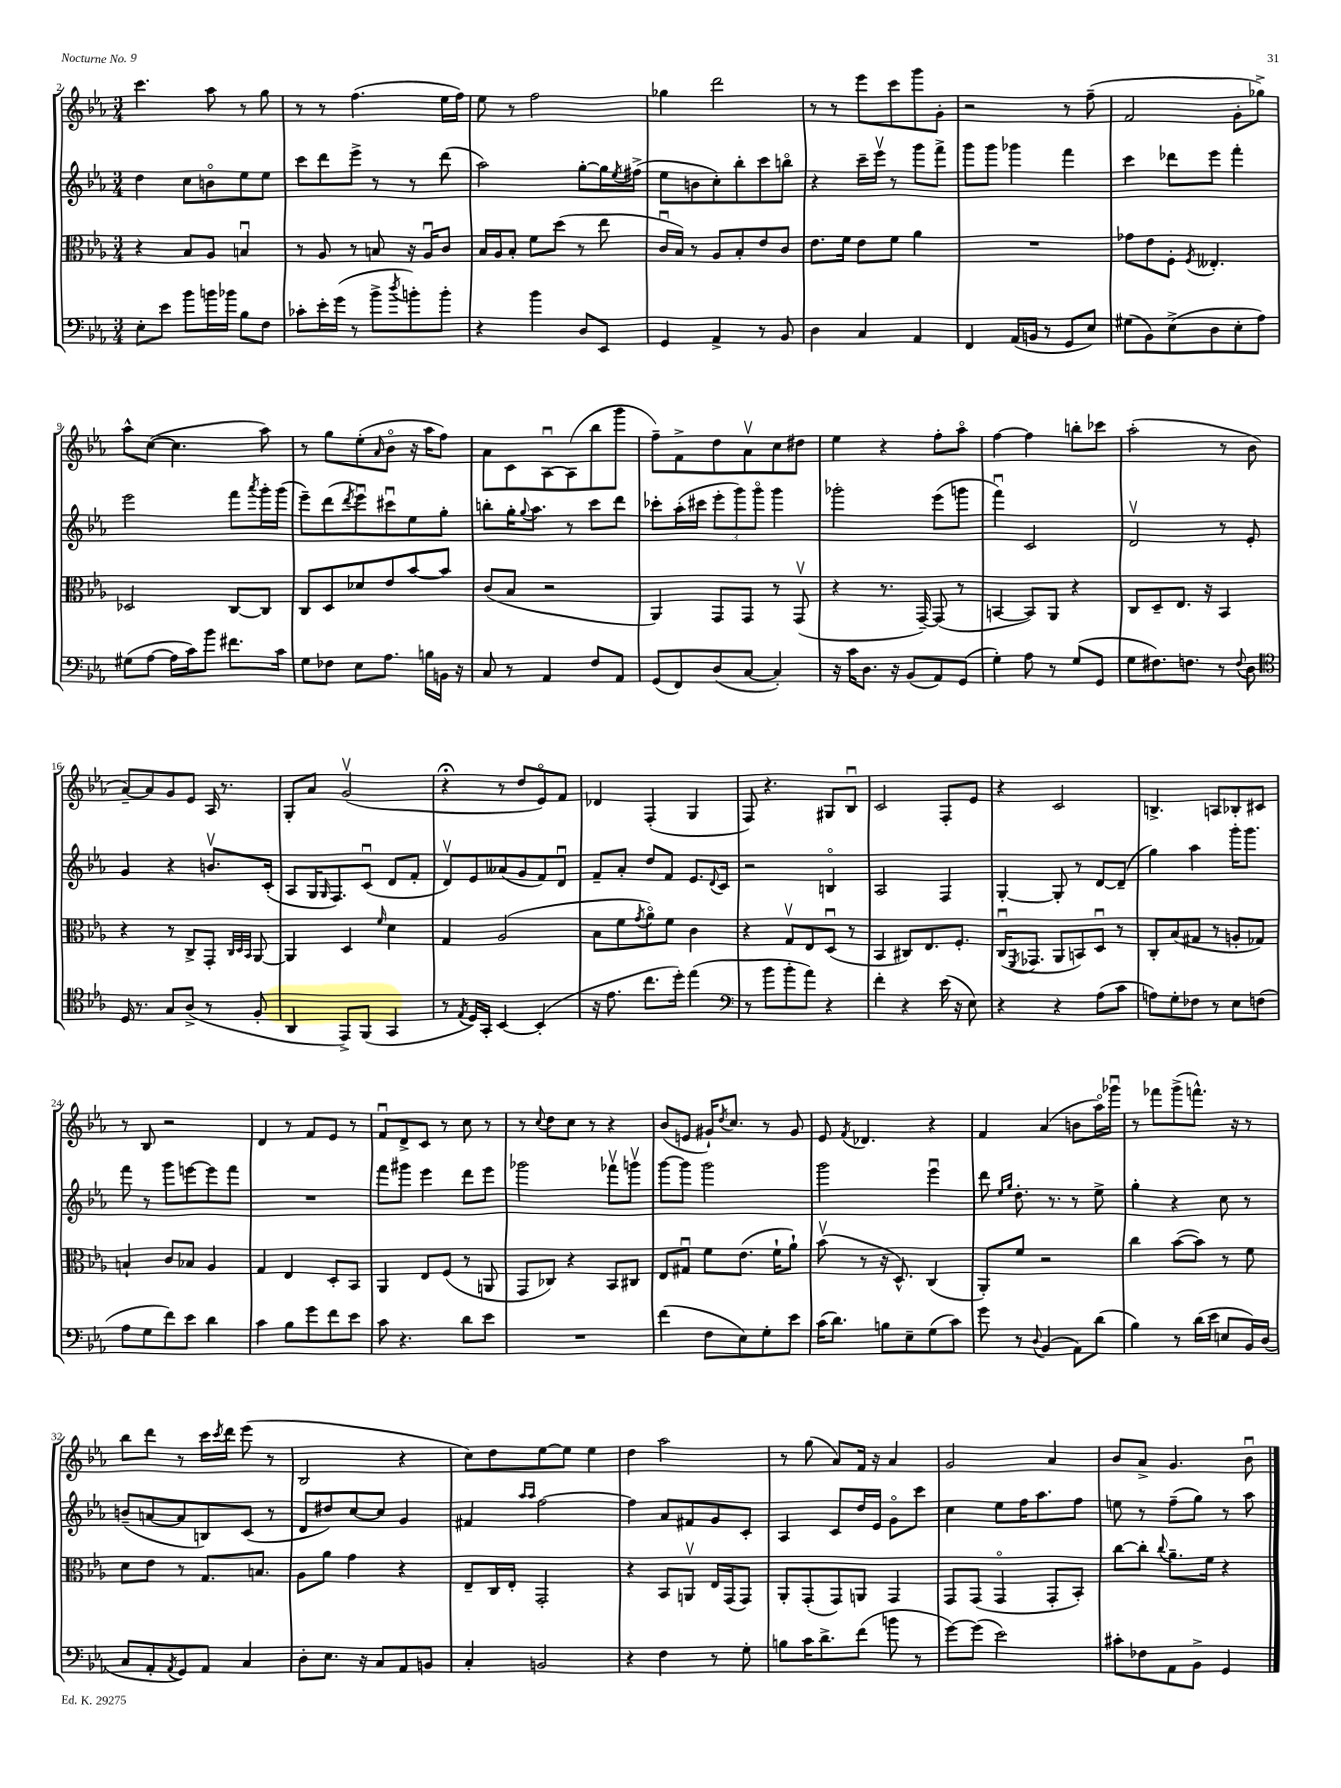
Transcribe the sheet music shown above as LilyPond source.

<<
\new StaffGroup <<
\new Staff = "s0" {
    \clef treble \key ees \major \numericTimeSignature \time 3/4
    c'''4. aes''8 r8 g''8 |
    r8 r8 f''4.( ees''16 f''16) |
    ees''8 r8 f''2 |
    ges''4 d'''2 |
    r8 r8 ees'''8 c'''8 g'''8 g'8-. |
    r2 r8 f''8--( |
    f'2 g'8-. ges''8->) |
    aes''8-^ c''8~( c''4. aes''8) |
    r8 g''8 ees''8-.( \grace { aes'16 } bes'8\flageolet r16 aes''16 f''8) |
    aes'8 c'8 aes8~\downbow aes8( bes''8 g'''8 |
    f''8--) f'8-> d''8 aes'8\upbow c''8 dis''8 |
    ees''4 r4 f''8-. aes''8\flageolet |
    f''4~ f''4 b''8-. ces'''8 |
    aes''2-.( r8 bes'8 |
    aes'8~--) aes'8 g'8 ees'8 aes16 r8. |
    g8-. aes'8 g'2\upbow( |
    r4\fermata r8 d''8 ees'8\flageolet) f'8 |
    des'4 f4-.( g4 |
    f8) r4. gis8 bes8\downbow |
    c'2 f8-. ees'8 |
    r4 c'2 |
    b4.-> a8 bes8-. cis'8 |
    r8 bes8 r2 |
    d'4 r8 f'8 ees'8 r8 |
    f'8\downbow d'8-> c'8 r8 c''8 r8 |
    r8 \appoggiatura { c''8 } d''8 c''8 r8 r4 |
    bes'8( e'8 gis'16-!) \acciaccatura { d''8 } c''8. r8 gis'8 |
    ees'8 \acciaccatura { f'8 } des'4. r4 |
    f'4 aes'4( b'8 aes''16\flageolet) ges'''16\downbow |
    r8 fes'''8 g'''8->( f'''8.-^) r16 r8 |
    bes''8 d'''8 r8 c'''16 \acciaccatura { c'''8 } d'''16 ees'''8( r8 |
    bes2 r4 |
    c''8) d''8 ees''8~ ees''8 ees''4 |
    d''4 aes''2 |
    r8 g''8( aes'8) f'16 r16 aes'4 |
    g'2 aes'4 |
    bes'8 aes'8-> g'4. bes'8\downbow \bar "|." |
}
\new Staff = "s1" {
    \clef treble \key ees \major \numericTimeSignature \time 3/4
    d''4 c''8 b'8\flageolet ees''8 ees''8 |
    c'''8 d'''8 ees'''8-> r8 r8 d'''8( |
    aes''2) g''8~-. g''16 \acciaccatura { ees''8 } fis''16->( |
    ees''8 b'8 c''8-.) bes''8-. c'''8 b''8\flageolet |
    r4 c'''16-- ees'''16\upbow r8 g'''8 f'''8-> |
    g'''8 g'''8 ges'''4 f'''4 |
    c'''4 des'''8 ees'''8 f'''4-. |
    ees'''2 f'''8 \acciaccatura { aes'''8 } g'''16-. g'''16( |
    ees'''8--) d'''8( \acciaccatura { d'''8 } ees'''8\downbow) cis'''8\downbow ees''8 g''8-. |
    b''8-. g''16-. \appoggiatura { g''8 } aes''8. r8 c'''8 d'''8 |
    ces'''8-. aes''16-.( cis'''16 \tuplet 3/2 { ees'''8-. g'''8) g'''8\flageolet } g'''4 |
    ges'''2-. ees'''8( g'''8 |
    f'''4\downbow) c'2 |
    d'2\upbow r8 ees'8-. |
    g'4 r4 b'8.\upbow c'16-.( |
    aes8 g16 \grace { g16 } f8.) c'8\downbow( d'8 f'8-. |
    d'8\upbow) ees'8 aeses'8( g'8 f'8) d'8\downbow |
    f'8-- aes'8-. d''8 f'8 ees'8. \appoggiatura { d'8 } c'16 |
    r2 b4\flageolet |
    aes2 f4 |
    g4~-. g8-. r8 d'8~ d'8--( |
    g''4) aes''4 g'''16-. g'''8. |
    f'''8 r8 g'''8 e'''8~ e'''8 f'''8 |
    R2. |
    f'''8 gis'''8 ees'''4 d'''8 ees'''8 |
    ges'''2 fes'''8\upbow g'''8\upbow |
    g'''8~ g'''8 g'''2 |
    g'''2 ees'''4\downbow |
    d'''8 \grace { ees''16 g''16 } d''8.-. r8. r8 ees''8-> |
    g''4-. r4 c''8 r8 |
    b'8--( a'8~ a'8 b8) c'8( r8 |
    d'8 dis''8) c''8~ c''8 g'4 |
    fis'4 \grace { aes''16 aes''16 } f''2~ |
    f''4 aes'8 fis'8 g'8 c'8-. |
    aes4 c'8 d''16 ees'16 g'8\flageolet c'''8 |
    c''4 ees''8 f''16 aes''8. f''8 |
    e''8 r8 f''8--( g''8) r8 aes''8 \bar "|." |
}
\new Staff = "s2" {
    \clef alto \key ees \major \numericTimeSignature \time 3/4
    r4 bes8 aes8 b4\downbow |
    r8 aes8 r8 b8 r16 aes16\downbow c'8 |
    bes16 aes16 bes8-. f'8 d''8( r8 ees''8 |
    c'16\downbow bes16) r8 aes8 bes8-. ees'8 c'8 |
    ees'8. f'16 ees'8 f'8 aes'4 |
    R2. |
    ges'8 ees'8 f8-. \acciaccatura { f8 } eeses4.-. |
    des2 c8~ c8 |
    c8 d8 des'8 ees'8 bes'8~ bes'8 |
    c'8( bes8 r2 |
    aes,4) g,8 g,8 r8 g,8\upbow( |
    r4 r8. g,16~--) g,8( r8 |
    b,4~ b,8) aes,8 r4 |
    c8 d8-- ees8. r16 bes,4 |
    r4 r8 c8-> g,8-. \grace { c32 d32 bes,32 } aes,8~ |
    aes,4 d4 \grace { f'16 } d'4 |
    g4 aes2( |
    bes8 f'8 \acciaccatura { g'8 } aes'8\flageolet) f'8 c'4 |
    r4 g8\upbow ees8 d8\downbow( r8 |
    bes,4 cis8) ees8. f8.-. |
    c16\downbow( \acciaccatura { f,8 } ges,8. aes,8 b,8) d8\downbow r8 |
    c8-. bes8( gis8 r8 a8-. ges8) |
    b4-! c'8 bes8 aes4 |
    g4 ees4 d8-. bes,8 |
    aes,4 ees8 f8( r8 a,8 |
    g,8 ces8) r4 bes,8 cis8 |
    ees8 gis8\downbow f'8 ees'8.( f'16-! aes'8-!) |
    bes'8\upbow( r8 r16 d8.-^) c4( |
    aes,8-.) f'8 r2 |
    c''4 bes'8~( bes'8) r8 f'8 |
    d'8 ees'8 r8 g8. b8. |
    aes8 aes'8 g'4 r4 |
    ees8-- c16 ees16-. g,2-. |
    r4 bes,8 a,8\upbow ees16 g,16( g,8) |
    aes,8-. g,8-.( g,8) a,8 g,4 |
    g,8 g,8( g,4\flageolet g,8-. bes,8-.) |
    c''8~ c''8-. \appoggiatura { c''8 } aes'8.-- f'16 r4 \bar "|." |
}
\new Staff = "s3" {
    \clef bass \key ees \major \numericTimeSignature \time 3/4
    ees8-. ees'8 bes'8 b'16 bes'16 bes8 f8 |
    ces'8-. ees'16-. g'16( r8 bes'8-> \acciaccatura { d''8 } b'8-.) b'8-. |
    r4 bes'4 d8 ees,8 |
    g,4 aes,4-> r8 bes,8 |
    d4 c4 aes,4 |
    f,4 aes,16( b,16 r8 g,8 ees8) |
    gis8( bes,8) ees8->( d8 ees8-. aes8) |
    gis8( aes8~ aes16 c'16) bes'8 fis'8. c'16 |
    g8 fes8 ees8 aes8. b16 b,16 r16 |
    c8 r8 aes,4 f8 aes,8 |
    g,8( f,8) d8( c8~ c4-.) |
    r16 c'16 d8. r16 bes,8( aes,8) g,8( |
    g4-.) aes8 r8 g8( g,8 |
    g8 fis8.) f8. r8 \appoggiatura { f8 } d8 |
    \clef tenor d16 r8. g8 aes8->( r8 f8-. |
    aes,4 ees,8->) f,8( g,4 |
    r8 \acciaccatura { ees8 } d16) g,16-. bes,4~ bes,4-.( |
    r16 ees'8. c''8. d''16-.) ees''4( |
    \clef bass r8 bes'8 bes'8-. aes'8) r4 |
    f'4-. r4 ees'16( r16 ees8) |
    r4 r4 aes8( c'8 |
    a8) g8-. fes8 r8 ees8 f8( |
    aes8 g8 f'8) ees'8 d'4 |
    c'4 bes8 g'8 f'8 ees'8 |
    c'8 r4. d'8 ees'8 |
    R2. |
    f'4( f8 ees8) g8-. ees'8 |
    c'16( d'8.) b8 ees8-- g8( c'8) |
    g'8 r8 \appoggiatura { d8 } bes,4( aes,8) d'8( |
    bes4) r8 d'16( ees'16 e8 bes,16) d16( |
    c8 aes,8-. \acciaccatura { aes,8 } g,8) aes,8 c4 |
    d8-. ees8. r16 c8 aes,8 b,8 |
    c4-. b,2 |
    r4 f4 r8 g8-. |
    b8 c'16 d'8.-> f'8( b'8 r8 |
    g'8~) g'8( ees'2) |
    cis'8-. fes8 aes,8 bes,8-> g,4 \bar "|." |
}
>>
>>
\layout { \context { \Score currentBarNumber = #2 } }
